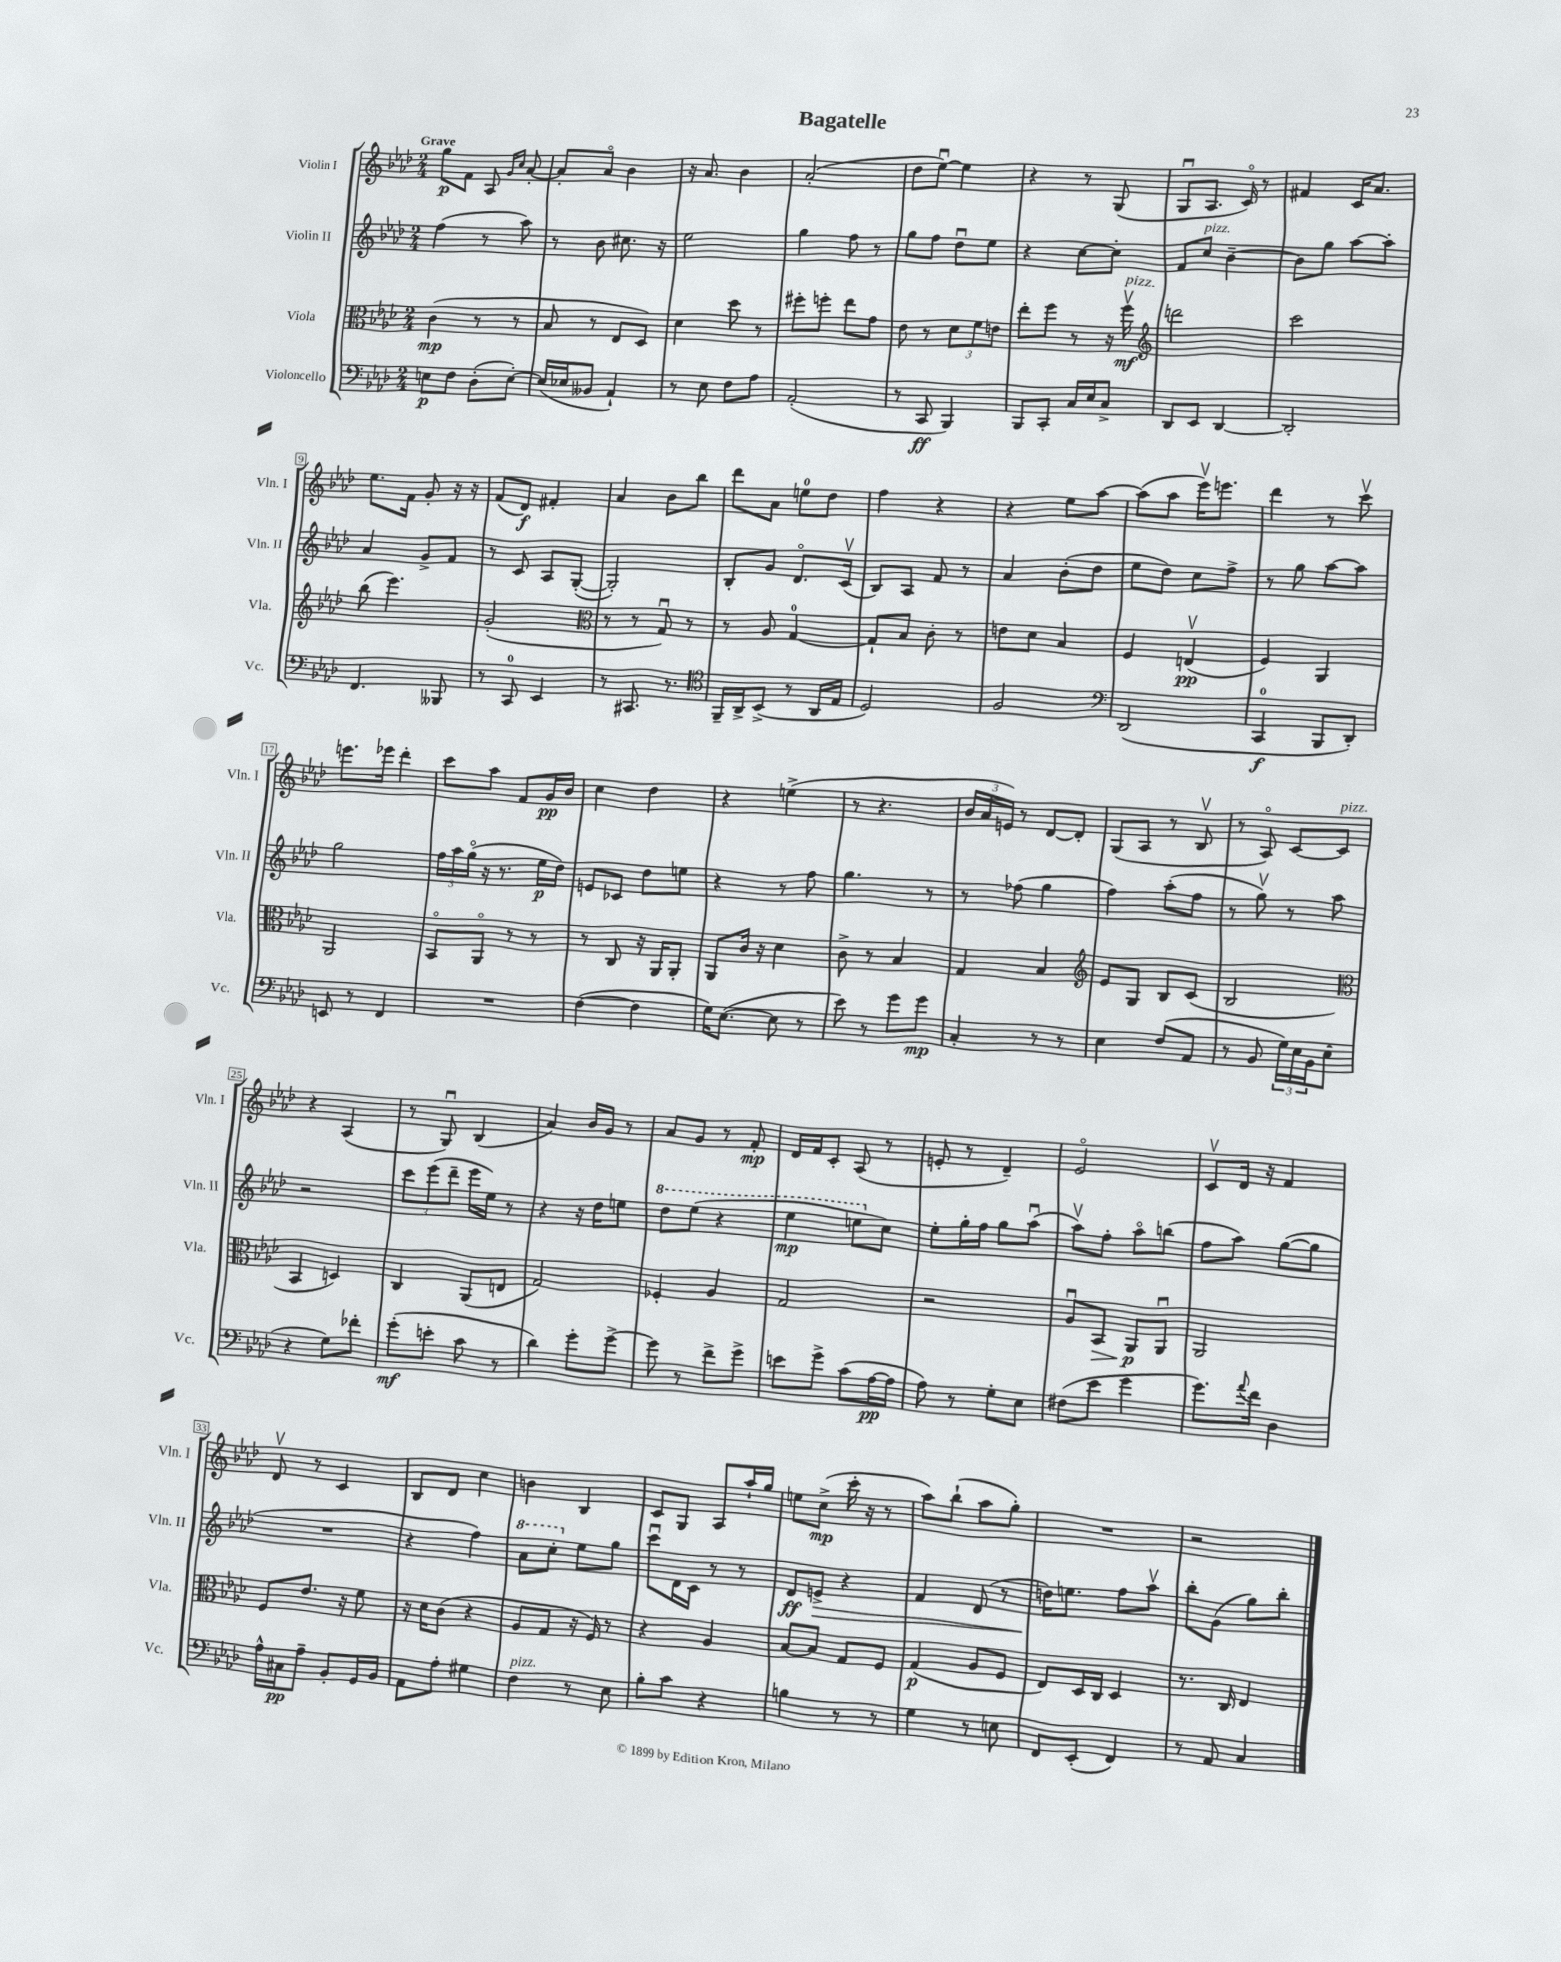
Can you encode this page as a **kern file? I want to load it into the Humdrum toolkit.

**kern	**kern	**kern	**kern
*staff4	*staff3	*staff2	*staff1
*clefF4	*clefC3	*clefG2	*clefG2
*k[b-e-a-d-]	*k[b-e-a-d-]	*k[b-e-a-d-]	*k[b-e-a-d-]
*M2/4	*M2/4	*M2/4	*M2/4
8E	(4c	(4ff	8gg
8F	.	.	8f
(8D-'	8r	8r	8A-
.	.	.	16qqg
.	.	.	16qqcc
[8E')	8r	8aa-)	[8a-'
=	=	=	=
(16E]	8B-	8r	8a-']
16E-	.	.	.
8BB--	8r	8b-	8a-o
4AA-`)	8E-	8.cc#	4b-
.	8D-)	.	.
.	.	16r	.
=	=	=	=
8r	4d-	2ee-	16r
.	.	.	8.a-
8E-	.	.	.
8F	8dd-	.	4b-
8A-	8r	.	.
=	=	=	=
(2AA-'	8ff#'	4gg	(2a-'
.	8ff'	.	.
.	8ee-	8ff	.
.	8g	8r	.
=	=	=	=
8r	8e-	8gg	8dd-
8CC	8r	8ff	[8ee-u)
4BBB-)	12d-	8dd-u	4ee-]
.	12f	.	.
.	.	8ee-	.
.	12e	.	.
=	=	=	=
8BBB-	8ee-'	4r	4r
8CC'	8ff	.	.
16C	8r	[8cc	8r
16E-	.	.	.
8C^	16r	8cc']	(8G
.	16ffv	.	.
=	=	=	=
*	*clefG2	*	*
8DD-	2ddd	8f	8Gu
8EE-	.	8cc	8.A-
[4DD-	.	[4b-~	.
.	.	.	16co)
.	.	.	8r
=	=	=	=
2DD-']	2ccc	8b-]	4f#
.	.	8gg	.
.	.	[8aa-	16c
.	.	.	8.a-
.	.	8aa-']	.
=	=	=	=
4.FF	(8bb-	4a-	8.ee-
.	4.eee-)	.	.
.	.	.	16f
.	.	8g^	8g'
8BBB--	.	8f	16r
.	.	.	16r
=	=	=	=
8r	(2g'	8r	(8f
8CC	.	8c	8d-)
4EE-	.	8A-	4f#'
.	.	([8G'	.
=	=	=	=
*	*clefC3	*	*
8r	8r	2G'])	4a-
8.CC#	8r	.	.
.	8Gu)	.	8b-
8.r	.	.	.
.	8r	.	8bb-
=	=	=	=
*clefC4	*	*	*
16FF~	8r	8B-'	8ddd-
16AA-^	.	.	.
(8BB-^	8A-	8g	8a-
8r	[4G	8.d-o	8ee
16AA-	.	.	8dd-
16E-	.	(16cv	.
=	=	=	=
2D-)	8G`]	8B-)	4ff
.	8B-	8A-	.
.	8c'	8f	4r
.	8r	8r	.
=	=	=	=
2F	8e	4a-	4r
.	8d-	.	.
.	4B-	(8b-'	8ee-
.	.	8dd-	[8aa-
=	=	=	=
*clefF4	*	*	*
(2DD-	4F	8ee-	(8aa-]
.	.	8dd-)	8aa-
.	(4Ev	8cc	16eee-v)
.	.	.	8.eee
.	.	8ff^	.
=	=	=	=
4CC	4F)	8r	4ddd-
.	.	8gg	.
8BBB-	4AA-	[8aa-	8r
8DD-')	.	8aa-]	8cccv
=	=	=	=
8EE	2AA-	2gg	8.eee
8r	.	.	.
.	.	.	16eee-
4FF	.	.	4ddd-'
=	=	=	=
2r	8BB-o	24ff	8ccc
.	.	24aa-	.
.	.	(24ggo	.
.	8AA-o	16r	8aa-
.	.	8.r	.
.	8r	.	8f
.	8r	16ee-	16g
.	.	16dd-)	16b-
=	=	=	=
([4F	8r	8e	4cc
.	8C	8c-	.
4F]	16r	8dd-	4dd-
.	16AA-	.	.
.	8AA-'	8ee	.
=	=	=	=
16G)	8AA-	4r	4r
([8.E-	.	.	.
.	16c	.	.
.	16r	.	.
8E-]	4d-	8r	(4ee^
8r	.	8ff	.
=	=	=	=
8e-)	8c^	4.gg	8r
8r	8r	.	4.r
8g	4B-	.	.
8g	.	8r	.
=	=	=	=
4C'	4G	8r	24b-
.	.	.	24a-
.	.	.	24e)
.	.	(8ff-	8r
8r	4B-	4gg	[8d-
8r	.	.	8d-']
=	=	=	=
*	*clefG2	*	*
4E-	8e-	4ff)	(8G
.	8G	.	8A-
(8F	8B-	(8aa-'	8r
8AA-	(8c	8ff	8B-v
=	=	=	=
8r	2B-	8r	8r
8BB-	.	8ggv)	8A-o)
24G)	.	8r	[8c
24E-	.	.	.
24BB-	.	.	.
(8E-	.	8aa-	8c]
=	=	=	=
*	*clefC3	*	*
4r	4BB-	2r	4r
8G)	4D)	.	(4A-
8f-'	.	.	.
=	=	=	=
(8g'	4C	12ccc	8r
.	.	(12eee-	.
8e'	.	.	8Gu)
.	.	12ddd-~	.
8c	(8AA-	16eee-	(4B-
.	.	16ee-)	.
8r	8E	8r	.
=	=	=	=
4d-)	2G)	4r	4a-)
8g'	.	16r	16b-
.	.	16dd-	16g
[8g^	.	8ee	8r
=	=	=	=
8g]	4F-'	8ddd-	8a-
8r	.	(8eee-	8g
8f^	4A-	4r	8r
8g^	.	.	8f'
=	=	=	=
8e	2G	4eee-	16d-
.	.	.	16f
8g^	.	.	8c'
(8c	.	8eee	(8A-
[16A-	.	8cc)	8r
16A-]	.	.	.
=	=	=	=
8A-)	2r	8ee-'	8e'
8r	.	16gg'	8r
.	.	16ff	.
8G'	.	8gg	4d-~)
8E-	.	(8aa-u	.
=	=	=	=
(8F#	8A-u	8aa-v)	2e-o
8e-	8BB-	8ff'	.
4g	8AA-	8aa-o	.
.	8AA-u	(8bb	.
=	=	=	=
8.g)	2AA-	8ff	8cv
.	.	8aa-)	16d-
8qqa-	.	.	.
16f	.	.	16r
4D-	.	([8gg	4f
.	.	8gg]	.
=	=	=	=
16A-^^	8F	2r	8d-v
16C#	.	.	.
8A-~	8.e-	.	8r
8BB-'	.	.	4c
.	16r	.	.
16GG	8f	.	.
16BB-	.	.	.
=	=	=	=
8AA-	16r	4r	8B-
.	16d-	.	.
8A-'	(8c	.	8d-
4G#	4r	4ff)	4cc
=	=	=	=
4F	8A-	8aa-	4b
.	8G	8ccc'	.
8r	16r	8ee-	4B-
.	16F)	.	.
8E-	8r	8gg	.
=	=	=	=
8B-'	4r	8cccu	8c
8c	.	16d-	8G
.	.	16c	.
4r	4A-	8r	8A-
.	.	8r	16aa-`
.	.	.	16gg
=	=	=	=
4B	[8B-	8d-	8ee
.	8B-]	8e^	(8cc^
8r	8G	4r	16ccc'
.	.	.	16r
8r	8F	.	8r
=	=	=	=
4G	(4G	4f	8aa-)
.	.	.	(8bb-`
8r	8A-	(8d-	8aa-
8E	8F	8r	8gg')
=	=	=	=
8FF	8E-)	16dd)	2r
.	.	8.ee	.
(8EE-'	16D-	.	.
.	16C	.	.
4FF)	4D-	8ff	.
.	.	8aa-v	.
=	=	=	=
8r	8.r	8bb-'	2r
8AA-	.	(8g	.
.	16C	.	.
4C	4E-	8gg)	.
.	.	8bb-'	.
==	==	==	==
*-	*-	*-	*-
